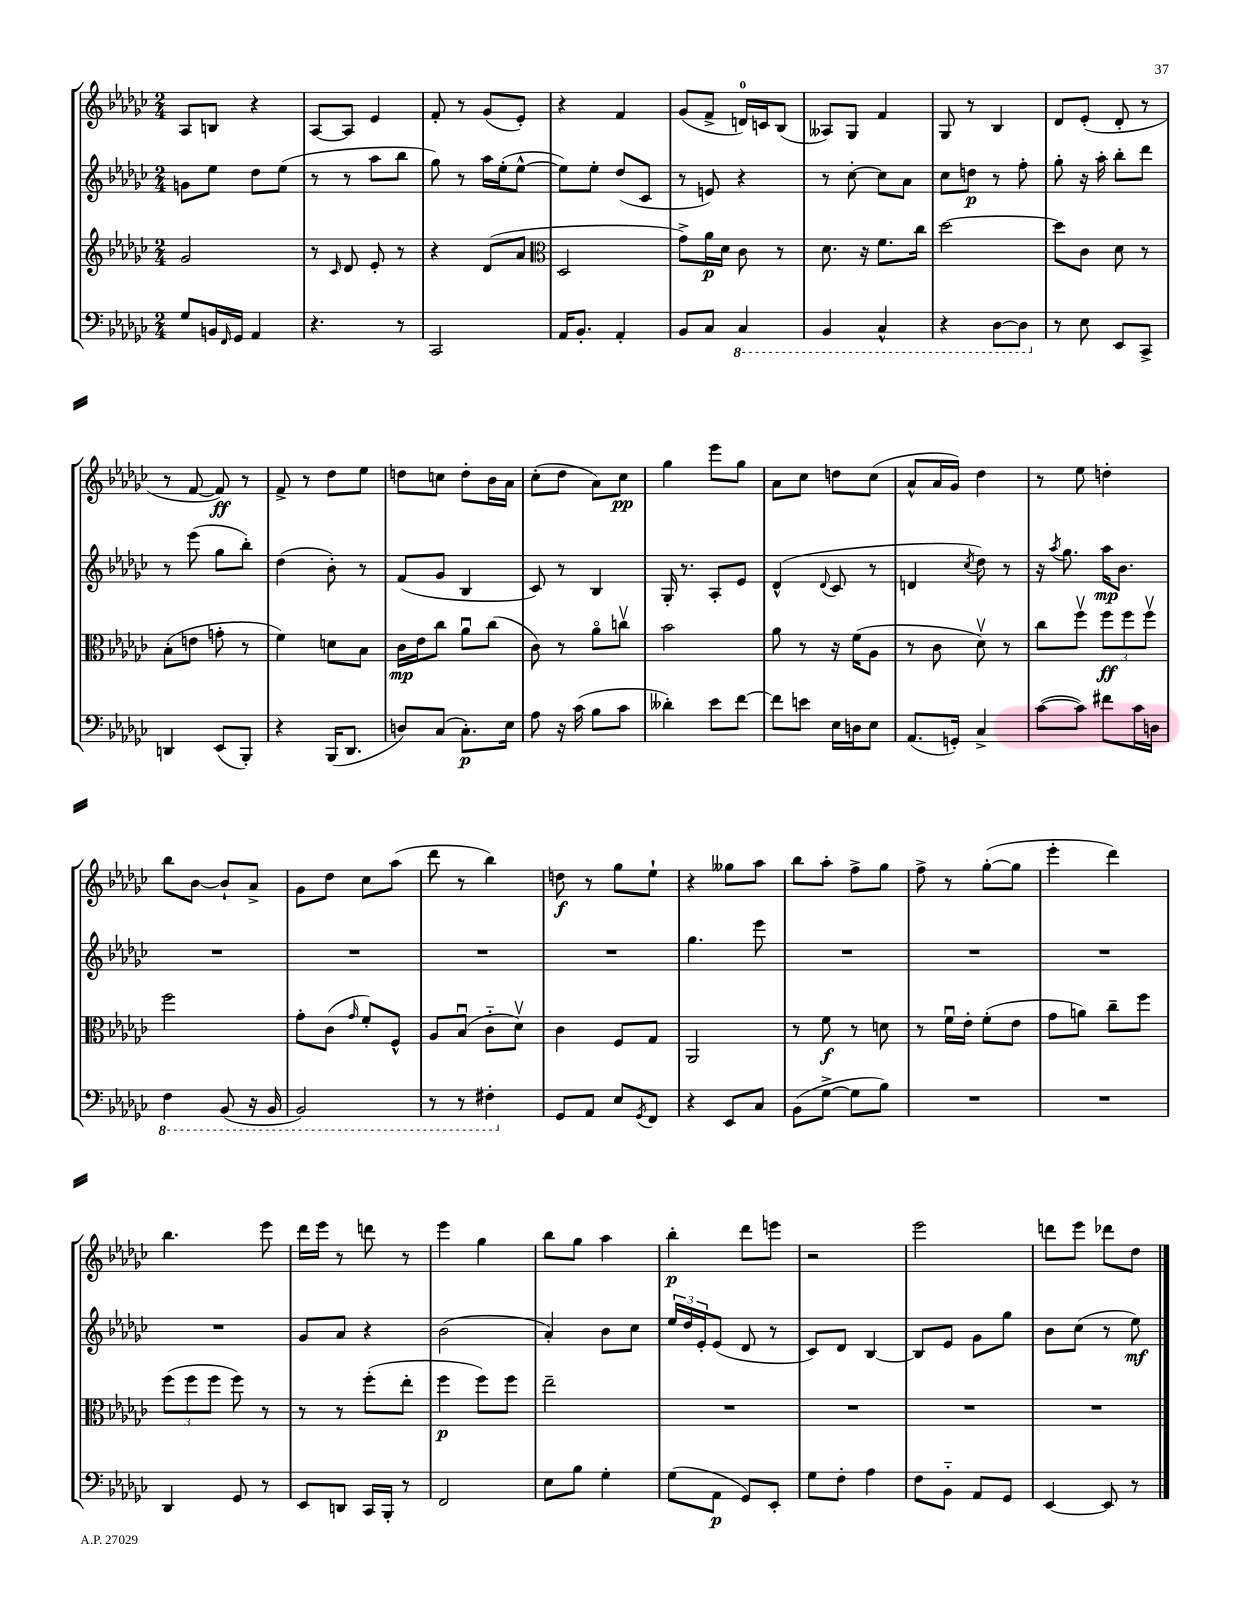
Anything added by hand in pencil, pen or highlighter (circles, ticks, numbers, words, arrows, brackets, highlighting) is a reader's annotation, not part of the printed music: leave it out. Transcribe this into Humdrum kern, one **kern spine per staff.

**kern	**dynam	**kern	**dynam	**kern	**dynam	**kern	**dynam
*part4	*part4	*part3	*part3	*part2	*part2	*part1	*part1
*staff4	*staff4	*staff3	*staff3	*staff2	*staff2	*staff1	*staff1
*clefF4	*	*clefG2	*	*clefG2	*	*clefG2	*
*k[b-e-a-d-g-c-]	*	*k[b-e-a-d-g-c-]	*	*k[b-e-a-d-g-c-]	*	*k[b-e-a-d-g-c-]	*
*M2/4	*	*M2/4	*	*M2/4	*	*M2/4	*
=17	=17	=17	=17	=17	=17	=17	=17
8G-/L	.	2g-/	.	8gn\L	.	8A-/L	.
16BBn/L	.	.	.	8ee-\J	.	8Bn/J	.
16qqFF/	.	.	.	.	.	.	.
16GG-/JJ	.	.	.	.	.	.	.
4AA-/	.	.	.	8dd-\L	.	4r	.
.	.	.	.	(8ee-\J	.	.	.
=18	=18	=18	=18	=18	=18	=18	=18
4.r	.	8r	.	8r	.	[8A-/L	.
.	.	16qqc-/	.	.	.	.	.
.	.	8d-/	.	8r	.	8A-/J]	.
.	.	8e-'/	.	8aa-\L	.	4e-/	.
8r	.	8r	.	8bb-\J	.	.	.
=19	=19	=19	=19	=19	=19	=19	=19
2CC-/	.	4r	.	8gg-\)	.	8f'/	.
.	.	.	.	8r	.	8r	.
.	.	(8d-/L	.	16aa-\LL	.	(8g-/L	.
.	.	.	.	(16ee-'\J	.	.	.
.	.	8a-/J	.	[8ee-^^\J	.	8e-'/J)	.
=20	=20	=20	=20	=20	=20	=20	=20
*	*	*clefC3	*	*	*	*	*
16AA-/KL	.	2D-/	.	8ee-\L])	.	4r	.
8.BB-'/J	.	.	.	.	.	.	.
.	.	.	.	8ee-'\J	.	.	.
4AA-'/	.	.	.	(8dd-/L	.	4f/	.
.	.	.	.	8c-/J	.	.	.
=21	=21	=21	=21	=21	=21	=21	=21
8BB-/L	.	8g-^\L)	.	8r	.	(8g-/L	.
8C-/J	.	16a-\L	p	8en/)	.	8f^/J	.
.	.	16d-\JJ	.	.	.	.	.
*8ba	*	*	*	*	*	*	*
4CC-/	.	8c-\	.	4r	.	16dn/LL)	.
.	.	.	.	.	.	16cn/J	.
.	.	8r	.	.	.	(8B-/J	.
=22	=22	=22	=22	=22	=22	=22	=22
4BBB-/	.	8.d-\	.	8r	.	8A--X/L)	.
.	.	.	.	[8cc-'\	.	8G-/J	.
.	.	16r	.	.	.	.	.
4CC-^^/	.	8.f\L	.	8cc-\L]	.	4f/	.
.	.	.	.	8a-\J	.	.	.
.	.	16cc-\Jk	.	.	.	.	.
=23	=23	=23	=23	=23	=23	=23	=23
4r	.	[2dd-\	.	8cc-\L	.	8G-/	.
.	.	.	.	8ddn\J	p	8r	.
[8DD-\L	.	.	.	8r	.	4B-/	.
8DD-\J]	.	.	.	8ff'\	.	.	.
=24	=24	=24	=24	=24	=24	=24	=24
*X8ba	*	*	*	*	*	*	*
8r	.	8dd-\L]	.	8gg-'\	.	8d-/L	.
8E-\	.	8c-\J	.	16r	.	(8e-'/J	.
.	.	.	.	16aa-'\	.	.	.
8EE-/L	.	8d-\	.	8bb-'\L	.	8d-'/	.
8CC-^/J	.	8r	.	8ddd-\J	.	8r	.
!!LO:LB:g=z
=25	=25	=25	=25	=25	=25	=25	=25
4DDn/	.	(8B-'\L	.	8r	.	8r	.
.	.	8en\J	.	(8eee-\	.	[8f/	.
(8EE-/L	.	8gn'\	.	8gg-\L	.	8f/])	ff
8BBB-'/J)	.	8r	.	8bb-'\J)	.	8r	.
=26	=26	=26	=26	=26	=26	=26	=26
4r	.	4f\)	.	(4dd-\	.	8f^/	.
.	.	.	.	.	.	8r	.
(16BBB-/KL	.	8dn\L	.	8b-'\)	.	8dd-\L	.
8.DD-/J	.	.	.	.	.	.	.
.	.	8B-\J	.	8r	.	8ee-\J	.
=27	=27	=27	=27	=27	=27	=27	=27
8Dn/L)	.	16c-\LL	mp	(8f/L	.	8ddn\L	.
.	.	16e-\J	.	.	.	.	.
(8C-/J	.	8cc-\J	.	8g-/J	.	8ccn\J	.
8.C-'\L)	p	8a-u\L	.	4B-/	.	8dd'\L	.
.	.	(8cc-\J	.	.	.	16b-\L	.
16E-\Jk	.	.	.	.	.	16a-\JJ	.
=28	=28	=28	=28	=28	=28	=28	=28
8A-\	.	8c-\)	.	8c-/)	.	(8cc-'\L	.
16r	.	8r	.	8r	.	8dd-\J	.
(16c-\	.	.	.	.	.	.	.
8B-\L	.	8a-\L	.	4B-/	.	8a-\L)	.
8c-\J	.	8ccnv\J	.	.	.	8cc-\J	pp
=29	=29	=29	=29	=29	=29	=29	=29
4d--X'\)	.	2b-\	.	16G-'/	.	4gg-\	.
.	.	.	.	8.r	.	.	.
8e-\L	.	.	.	8A-'/L	.	8eee-\L	.
[8f\J	.	.	.	8e-/J	.	8gg-\J	.
=30	=30	=30	=30	=30	=30	=30	=30
8f\L]	.	8a-\	.	(4d-^^/	.	8a-\L	.
8en\J	.	8r	.	.	.	8cc-\J	.
.	.	.	.	8qqd-/	.	.	.
16E-\LL	.	16r	.	8c-/	.	8ddn\L	.
16Dn\J	.	(16f\KL	.	.	.	.	.
8E-\J	.	8A-\J	.	8r	.	(8cc-\J	.
=31	=31	=31	=31	=31	=31	=31	=31
(8.AA-/L	.	8r	.	4dn/	.	8a-^^/L	.
.	.	8c-\	.	.	.	16a-/L	.
16GGn'/Jk)	.	.	.	.	.	16g-/JJ)	.
.	.	.	.	8qcc-/	.	.	.
4C-^/	.	8d-v\)	.	8dd-\)	.	4dd-\	.
.	.	8r	.	8r	.	.	.
=32	=32	=32	=32	=32	=32	=32	=32
([8c-\L	.	8cc-\L	.	16r	.	8r	.
.	.	.	.	8qaa-/	.	.	.
.	.	.	.	8.gg-\	.	.	.
8c-\J])	.	8ffv\J	.	.	.	8ee-\	.
8f#X\L	.	12ff\L	ff	16aa-\KL	mp	4ddn'\	.
.	.	.	.	8.b-\J	.	.	.
.	.	12ff\	.	.	.	.	.
16c-\L	.	.	.	.	.	.	.
.	.	12ffv\J	.	.	.	.	.
16Dn\JJ	.	.	.	.	.	.	.
!!LO:LB:g=z
=33	=33	=33	=33	=33	=33	=33	=33
*8ba	*	*	*	*	*	*	*
4FF\	.	2ff\	.	2r	.	8bb-\L	.
.	.	.	.	.	.	[8b-\J	.
(8BBB-/	.	.	.	.	.	8b-`/L]	.
16r	.	.	.	.	.	8a-^/J	.
16BBB-/	.	.	.	.	.	.	.
=34	=34	=34	=34	=34	=34	=34	=34
2BBB-/)	.	8g-'\L	.	2r	.	8g-\L	.
.	.	(8c-\J	.	.	.	8dd-\J	.
.	.	16qqg-/	.	.	.	.	.
.	.	8f'/L)	.	.	.	8cc-\L	.
.	.	8F^^/J	.	.	.	(8aa-\J	.
=35	=35	=35	=35	=35	=35	=35	=35
8r	.	8A-/L	.	2r	.	8ddd-\	.
8r	.	(8B-u/J	.	.	.	8r	.
4FF#X'\	.	8c-\L	.	.	.	4bb-\)	.
.	.	8d-v\J)	.	.	.	.	.
=36	=36	=36	=36	=36	=36	=36	=36
*X8ba	*	*	*	*	*	*	*
8GG-/L	.	4c-\	.	2r	.	8ddn\	f
8AA-/J	.	.	.	.	.	8r	.
8E-/L	.	8F/L	.	.	.	8gg-\L	.
8qGG-/	.	.	.	.	.	.	.
8FF/J	.	8G-/J	.	.	.	8ee-`\J	.
=37	=37	=37	=37	=37	=37	=37	=37
4r	.	2AA-/	.	4.gg-\	.	4r	.
8EE-/L	.	.	.	.	.	8gg--X\L	.
8C-/J	.	.	.	8eee-\	.	8aa-\J	.
=38	=38	=38	=38	=38	=38	=38	=38
(8BB-\L	.	8r	.	2r	.	8bb-\L	.
[8G-^\J	.	8f\	f	.	.	8aa-'\J	.
8G-\L]	.	8r	.	.	.	8ff^\L	.
8B-\J)	.	8dn\	.	.	.	8gg-\J	.
=39	=39	=39	=39	=39	=39	=39	=39
2r	.	8r	.	2r	.	8ff^\	.
.	.	16fu\LL	.	.	.	8r	.
.	.	16e-'\JJ	.	.	.	.	.
.	.	(8f'\L	.	.	.	([8gg-'\L	.
.	.	8e-\J	.	.	.	8gg-\J]	.
=40	=40	=40	=40	=40	=40	=40	=40
2r	.	8g-\L	.	2r	.	4eee-'\	.
.	.	8an\J)	.	.	.	.	.
.	.	8cc-~\L	.	.	.	4ddd-\)	.
.	.	8ff\J	.	.	.	.	.
!!LO:LB:g=z
=41	=41	=41	=41	=41	=41	=41	=41
4DD-/	.	(12ff\L	.	2r	.	4.bb-\	.
.	.	12ff\	.	.	.	.	.
.	.	12ff\J	.	.	.	.	.
8GG-/	.	8ff\)	.	.	.	.	.
8r	.	8r	.	.	.	8eee-\	.
=42	=42	=42	=42	=42	=42	=42	=42
8EE-/L	.	8r	.	8g-/L	.	16ddd-\LL	.
.	.	.	.	.	.	16eee-\JJ	.
8DDn/J	.	8r	.	8a-/J	.	8r	.
16CC-/LL	.	(8ff'\L	.	4r	.	8dddn\	.
16BBB-'/JJ	.	.	.	.	.	.	.
8r	.	8ee-'\J	.	.	.	8r	.
=43	=43	=43	=43	=43	=43	=43	=43
2FF/	.	4ff\	p	(2b-\	.	4eee-\	.
.	.	8ff\L)	.	.	.	4gg-\	.
.	.	8ff\J	.	.	.	.	.
=44	=44	=44	=44	=44	=44	=44	=44
8E-\L	.	2ee-~\	.	4a-'/)	.	8bb-\L	.
8B-\J	.	.	.	.	.	8gg-\J	.
4G-'\	.	.	.	8b-\L	.	4aa-\	.
.	.	.	.	8cc-\J	.	.	.
=45	=45	=45	=45	=45	=45	=45	=45
(8G-\L	.	2r	.	24ee-/LL	.	4bb-'\	p
.	.	.	.	24dd-/	.	.	.
.	.	.	.	24e-'/J	.	.	.
8AA-\J	p	.	.	(8e-/J	.	.	.
8GG-/L)	.	.	.	8d-/	.	8ddd-\L	.
8EE-'/J	.	.	.	8r	.	8eeen\J	.
=46	=46	=46	=46	=46	=46	=46	=46
8G-\L	.	2r	.	8c-/L)	.	2r	.
8F'\J	.	.	.	8d-/J	.	.	.
4A-\	.	.	.	[4B-/	.	.	.
=47	=47	=47	=47	=47	=47	=47	=47
8F\L	.	2r	.	8B-/L]	.	2eee-\	.
8BB-\J	.	.	.	8e-/J	.	.	.
8AA-/L	.	.	.	8g-\L	.	.	.
8GG-/J	.	.	.	8gg-\J	.	.	.
=48	=48	=48	=48	=48	=48	=48	=48
[4EE-/	.	2r	.	8b-\L	.	8dddn\L	.
.	.	.	.	(8cc-\J	.	8eee-\J	.
8EE-/]	.	.	.	8r	.	8ddd-X\L	.
8r	.	.	.	8ee-\)	mf	8dd-\J	.
==	==	==	==	==	==	==	==
*-	*-	*-	*-	*-	*-	*-	*-
